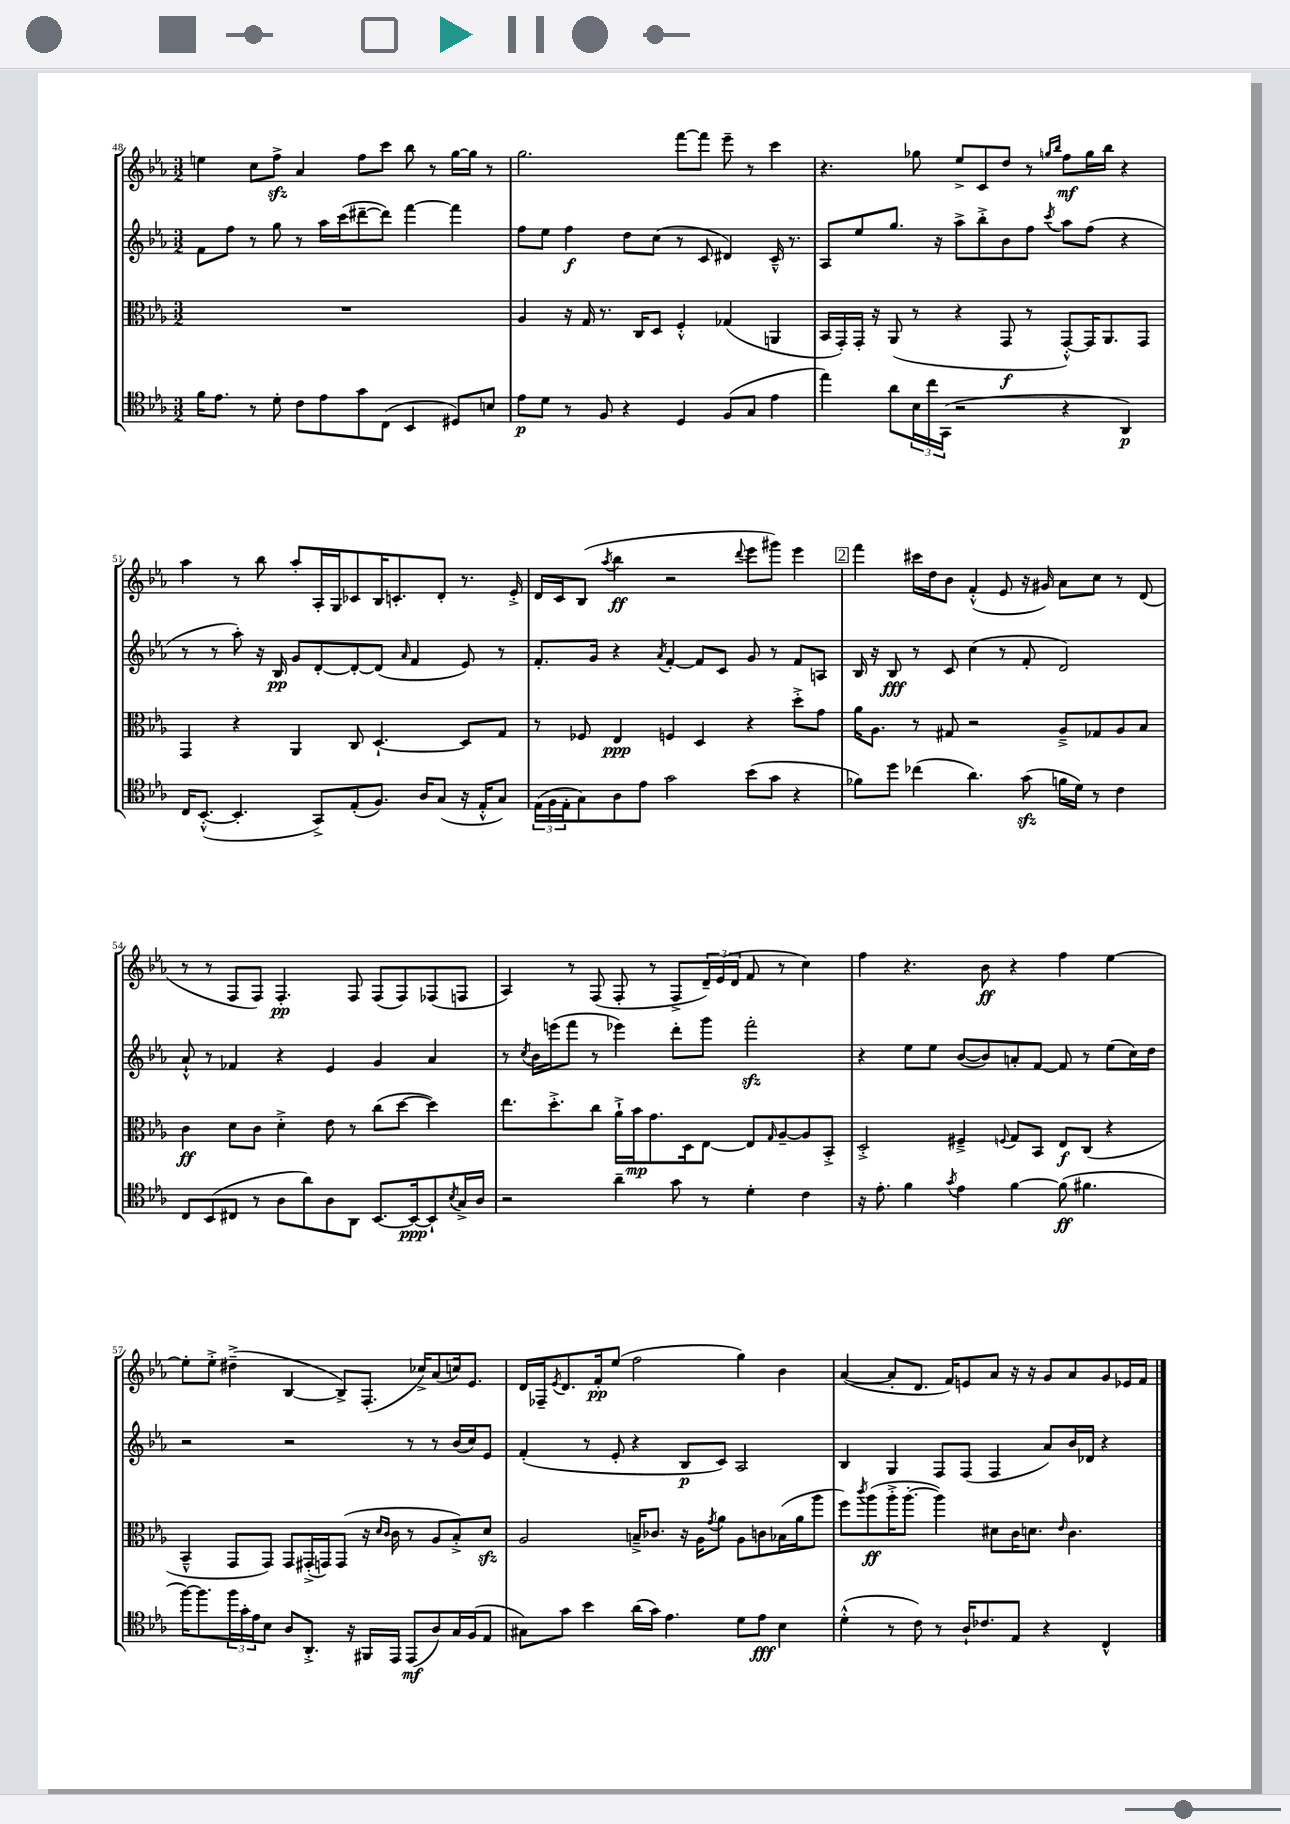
<<
\new StaffGroup <<
\new Staff = "s0" {
    \clef treble \key ees \major \numericTimeSignature \time 3/2
    e''4 c''8 f''8->\sfz aes'4 f''8 c'''8 bes''8 r8 g''16~ g''16 r8 |
    g''2. f'''8~ f'''8 ees'''8-- r8 c'''4 |
    r4. ges''8 ees''8-> c'8 d''8 r8 \grace { g''16 bes''16 } f''8\mf g''16 bes''16 r4 |
    aes''4 r8 bes''8 aes''8-. aes16-. g16 ces'8 bes16 c'8.-. d'8-. r8. ees'16-.-> |
    d'16 c'16 bes8( \acciaccatura { aes''8 } bes''4\ff r2 \appoggiatura { d'''8 } ees'''8 gis'''8) ees'''4 |
    \mark \markup { \box "2" } f'''4 cis'''16 d''16 bes'8 f'4-.-^( ees'8 r16 gis'16) aes'8 c''8 r8 d'8( |
    r8 r8 f8 f8) f4.-.\pp f8 f8( f8) fes8( f8 |
    aes4) r8 f8( f8-. r8 f8-> \tuplet 3/2 { d'16--) ees'16( d'16 } f'8 r8 c''4) |
    f''4 r4. bes'8\ff r4 f''4 ees''4~ |
    ees''8-. ees''8-.-> dis''4--->( bes4~ bes8->) f8.-.( ces''16->) aes'8( c''16) ees'8. |
    d'16 fes16-- \acciaccatura { ees'8 } d'8. f'16-.\pp ees''8( f''2 g''4) bes'4 |
    aes'4~( aes'8-. d'8. f'16) e'8 aes'8 r16 r16 g'8 aes'8 g'8 ees'16 f'16 \bar "|." |
}
\new Staff = "s1" {
    \clef treble \key ees \major \numericTimeSignature \time 3/2
    f'8 f''8 r8 g''8 r8 aes''16 c'''16( dis'''8~-- dis'''8) f'''4~ f'''4 |
    f''8 ees''8 f''4\f d''8 c''8( r8 c'8 dis'4) c'16---^ r8. |
    aes8 ees''8 g''8. r16 aes''8-> bes''8-.-> bes'8 f''8 \acciaccatura { c'''8 } aes''8 f''8( r4 |
    r8 r8 aes''8-.) r16 bes16\pp g'8 d'8~-. d'8~-. d'8( \grace { aes'16 } f'4 ees'8) r8 |
    f'8.-. g'16 r4 \acciaccatura { aes'8 } f'4~-. f'8 c'8 g'8 r8 f'8 a8 |
    \mark \markup { \box "2" } bes16 r16 bes8\fff r8 c'8 c''4( r8 f'8-. d'2) |
    aes'8-!-^ r8 fes'4 r4 ees'4 g'4 aes'4 |
    r8 \acciaccatura { c''8 } bes'16 e'''16( f'''8 r8 ees'''4) d'''8-. g'''8 f'''2-.\sfz |
    r4 ees''8 ees''8 bes'8~( bes'8) a'8-. f'8~ f'8 r8 ees''8( c''16) d''16 |
    r2 r2 r8 r8 bes'16( c''16) ees'8 |
    f'4-.( r8 ees'8-. r4 bes8\p c'8) aes2 |
    bes4 g4 f8 f8( f4 aes'8) bes'16 des'16 r4 \bar "|." |
}
\new Staff = "s2" {
    \clef alto \key ees \major \numericTimeSignature \time 3/2
    R1. |
    aes4 r16 g16 r8. c16 d8 f4-.-^ ges4( a,4 |
    bes,16 g,16-.) g,16-. r16 aes,8( r8 r4 g,8\f r8 g,8~-.-^) g,16 aes,8. g,8 |
    g,4 r4 aes,4 c8 d4.~-! d8 g8 |
    r8 fes8 ees4\ppp f4 d4 r4 d''8-.-> g'8 |
    \mark \markup { \box "2" } aes'16 aes8. r8 gis8 r2 aes8---> ges8 aes8 bes8 |
    c'4\ff d'8 c'8 d'4-.-> ees'8 r8 c''8( d''8~ d''4) |
    ees''8. d''8.-.-> c''8 aes'16-!-> bes'16\mp g'8. d16 ees8~ ees8 \grace { g16 } aes8~-- aes8 bes,8-.-> |
    d2-.-> fis4---> \appoggiatura { f8 } g8 bes,8 ees8\f c8( r4 |
    bes,4---^ g,8 g,8) g,8 gis,16-.->( g,16) g,8( r16 \grace { d'16 c'16 } c'16 r8 aes8 bes8-.->) d'8\sfz |
    aes2 b16---> ces'8. r16 aes16 \acciaccatura { g'8 } aes'8 aes8 c'8 bes16( aes'16 aes''8 |
    f''8) \acciaccatura { c'''8 } aes''8\ff( aes''16-.-> aes''8.~-. aes''4) dis'8 c'16 d'8. \grace { ees'16 } c'4. \bar "|." |
}
\new Staff = "s3" {
    \clef tenor \key ees \major \numericTimeSignature \time 3/2
    f'16 ees'8. r8 d'8-. c'8 ees'8 g'8 c8( bes,4 dis8) b8 |
    ees'8\p d'8 r8 f8 r4 d4 f8( g8 ees'4 |
    ees''4) aes'8 \tuplet 3/2 { bes16 c''16 g,16( } r2 r4 aes,4\p) |
    c16 bes,8.~-.-^( bes,4.-. g,8->) ees8-.( f8.) aes16 g8( r16 ees16-.-^ g8) |
    \tuplet 3/2 { ees16( f16 ees16-. } g8) aes8 ees'8 g'2 bes'8( g'8 r4 |
    \mark \markup { \box "2" } fes'8) d''8 ces''4( aes'4.) g'8\sfz( f'16 d'16) r8 c'4 |
    c8 bes,8( cis8 r8 aes8 aes'8) aes8 aes,8 bes,8.~ bes,16~\ppp bes,8-! \acciaccatura { bes8 } g16-> aes16 |
    r2 aes'4-- g'8 r8 d'4-. c'4 |
    r16 ees'8.-. f'4 \acciaccatura { g'8 } ees'4 f'4~ f'8\ff( fis'4. |
    f''16~) f''8. \tuplet 3/2 { f''16 g'16-. ees'16 } bes8 aes8 aes,8.-.-> r16 fis,16 ees,16 ees,8\mf( aes8) g16 f16( ees8 |
    gis8) g'8 bes'4 aes'16( g'16) ees'4. d'8 ees'8\fff bes4 |
    d'4-.-^( r8 c'8) r8 aes16-! ces'8. ees8 r4 c4-^ \bar "|." |
}
>>
>>
\layout { \context { \Score currentBarNumber = #48 } }
